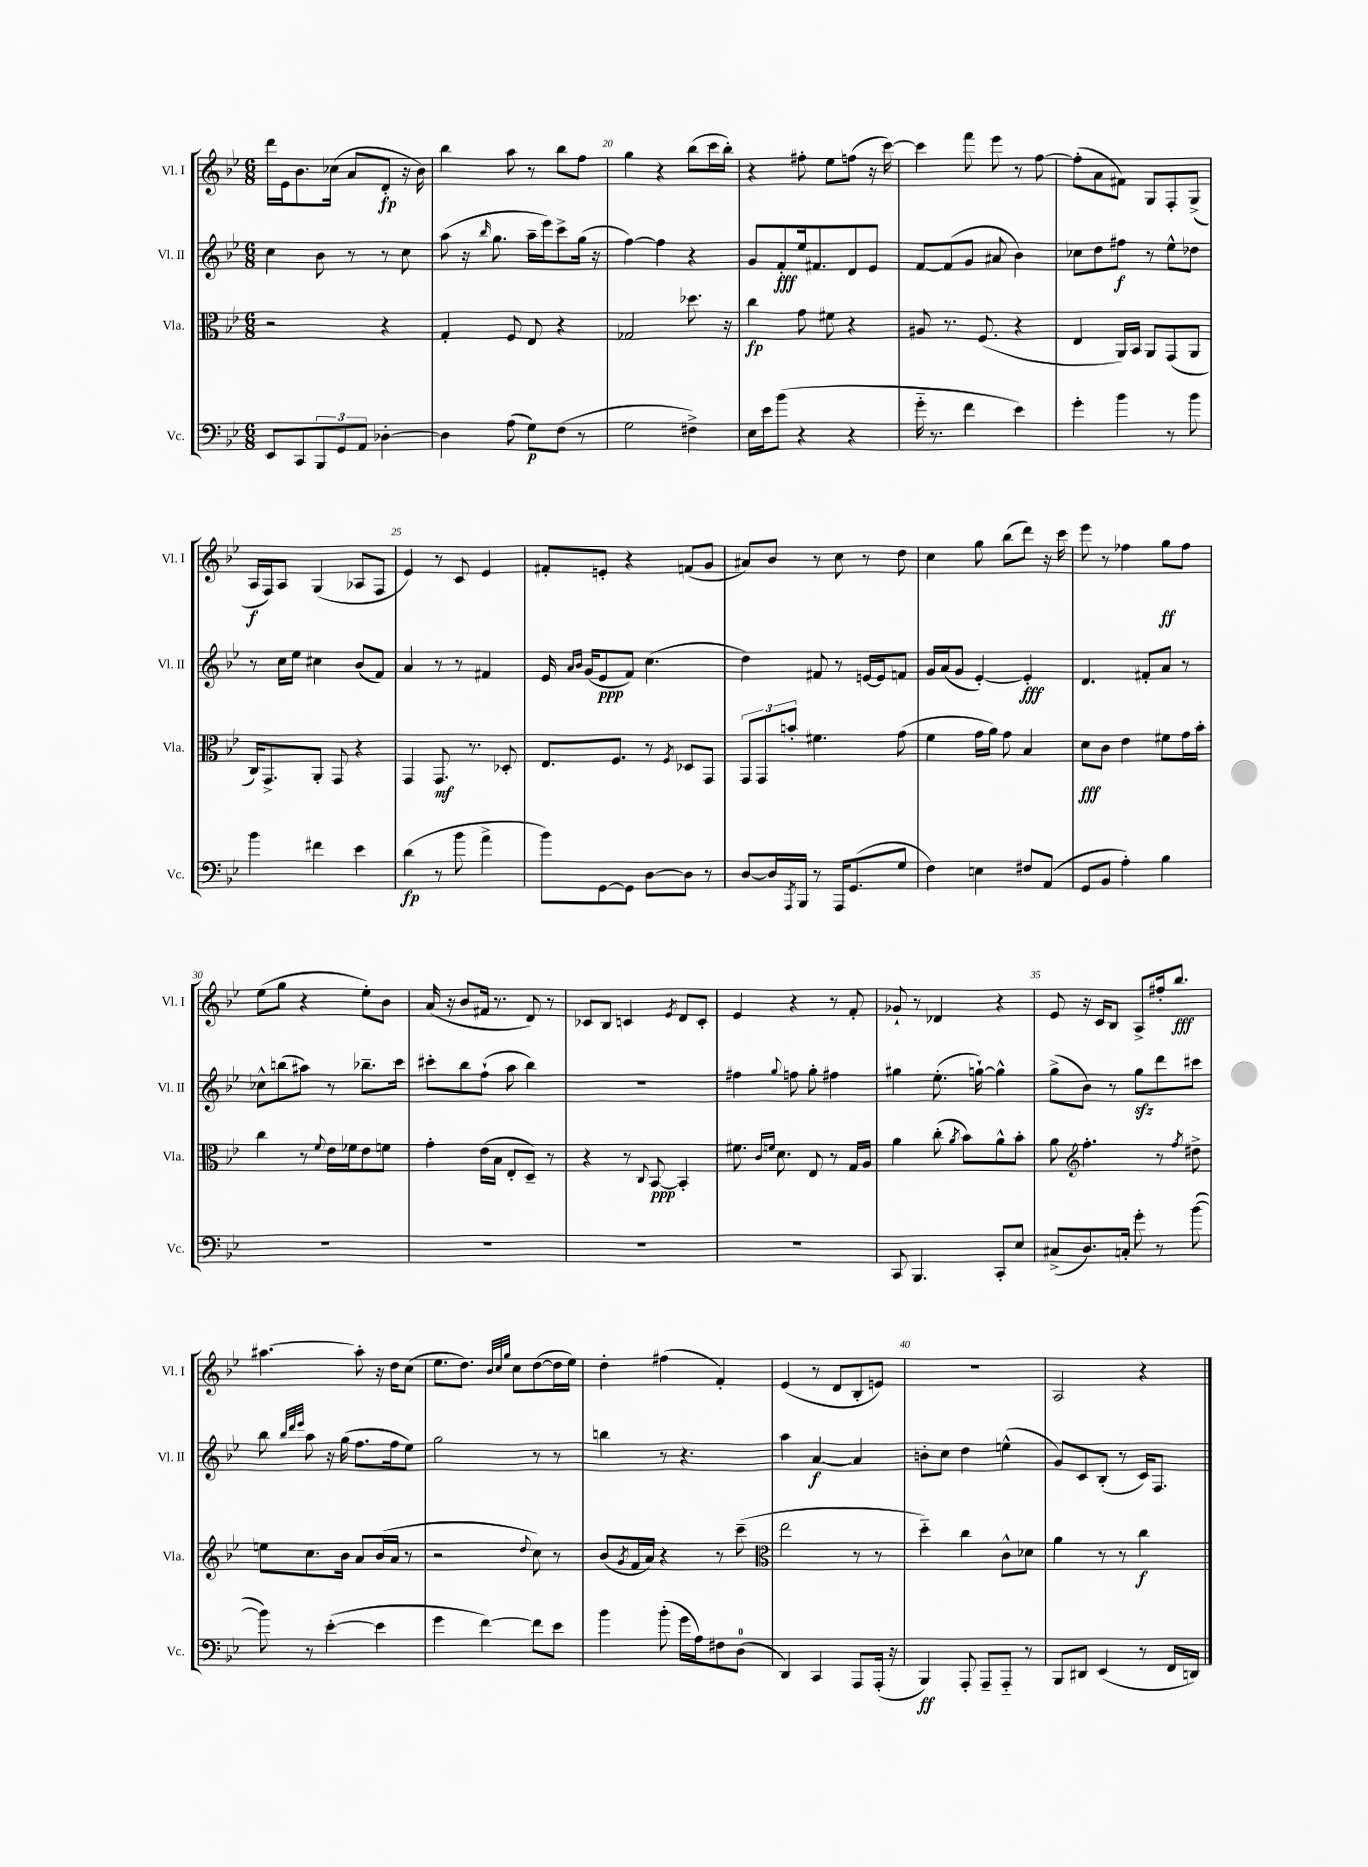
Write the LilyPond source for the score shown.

<<
\new StaffGroup <<
\new Staff = "s0" \with { instrumentName = "Vl. I" shortInstrumentName = "Vl. I" } {
    \clef treble \key bes \major \numericTimeSignature \time 6/8
    d'''16 ees'16 bes'8. ces''16( a'8 d'8-.\fp r16 bes'16) |
    bes''4 a''8 r8 bes''8 f''8 |
    g''4 r4 bes''8( c'''16 bes''16-.) |
    r4 fis''8-. ees''8 f''8( r16 c'''16~) |
    c'''4 f'''8 ees'''8 r8 f''8~ |
    f''8-.( a'8 fis'8) g8 f8-. g8->( |
    a16\f f16) a8 g4( aes8 f8 |
    ees'4) r8 c'8 ees'4 |
    fis'8-. e'8-. r4 f'8( g'8 |
    ais'8) bes'8 r8 c''8 r8 d''8 |
    c''4 g''8 bes''8( d'''8) r16 c'''16 |
    ees'''8 r8 fes''4 g''8\ff fes''8 |
    ees''8( g''8 r4 ees''8-.) bes'8 |
    a'16( r16 bes'8 fis'16 r8. d'8) r8 |
    ces'8 bes8 c'4 \acciaccatura { ees'8 } d'8 c'8-. |
    ees'4 r4 r8 f'8-. |
    ges'8-! r8 des'4 r4 |
    ees'8 r16 c'16 bes8 a8-> fis''16-. bes''8.\fff |
    ais''4.~ ais''8-. r16 d''16 c''8( |
    ees''8. d''8.) \grace { bes'32 c''32 g''32 } c''8 d''8~( d''16 ees''16) |
    d''4-. fis''4( f'4-.) |
    ees'4( r8 d'8 bes8-. e'8) |
    R2. |
    a2 r4 \bar "|." |
}
\new Staff = "s1" \with { instrumentName = "Vl. II" shortInstrumentName = "Vl. II" } {
    \clef treble \key bes \major \numericTimeSignature \time 6/8
    c''4 bes'8 r8 r8 c''8 |
    a''8( r16 \grace { bes''16 } g''8. a''16-- ees'''16) c'''8-> g''16( r16 |
    f''4~) f''4 r4 |
    g'8 f'8-.\fff ees''16 fis'8. d'8 ees'8 |
    f'8~ f'8( g'8 ais'8 bes'4) |
    ces''8 d''8 fis''8\f r8 ees''8-^ des''8 |
    r8 c''16 ees''16 cis''4 bes'8( f'8) |
    a'4 r8 r8 fis'4 |
    ees'16 \grace { a'16 bes'16 } g'16( ees'8\ppp f'8) c''4.( |
    d''4) fis'8 r8 e'16~ e'16 f'8 |
    g'16 a'16( g'8 ees'4~-.) ees'4-.\fff |
    d'4. fis'8-. a'8 r8 |
    ces''8-^ b''8( ais''8) r8 bes''8.-- c'''16 |
    cis'''8-. bes''8 f''8-!( a''8 bes''4) |
    R2. |
    fis''4 \appoggiatura { g''8 } f''8 g''8-. fis''4 |
    gis''4 ees''8.-.( g''16~-!) g''4-^ |
    g''8->( bes'8) r8 g''8\sfz d'''8 cis'''8 |
    bes''8 \grace { bes''32 d'''32 ees'''32 } a''8 r16 g''16( f''8. f''16 ees''8) |
    g''2 r8 r8 |
    b''4 r8 r4. |
    a''4 a'4~\f a'4 |
    b'8-. c''8 d''4 e''4-^( |
    g'8) c'8 bes8-.( r8 c'16) f8. \bar "|." |
}
\new Staff = "s2" \with { instrumentName = "Vla." shortInstrumentName = "Vla." } {
    \clef alto \key bes \major \numericTimeSignature \time 6/8
    r2 r4 |
    g4-. f8 ees8 r4 |
    ges2 des''8. r16 |
    c''4\fp g'8 fis'8 r4 |
    ais8 r8. f8.( r4 |
    ees4 a,16) bes,16 a,8 g,8( a,8 |
    c16) g,8.-> a,8-. g,8 r4 |
    g,4 g,8.\mf r8. des8-. |
    ees8. f8. r8 \acciaccatura { f8 } des8 g,8 |
    \tuplet 3/2 { g,8 g,8 b'8-. } fis'4. g'8( |
    f'4 g'16 a'16) g'8 bes4 |
    d'8\fff c'8 ees'4 fis'8 g'16 bes'16-. |
    c''4 r8 \appoggiatura { f'8 } ees'16 fes'16 ees'8 f'8 |
    g'4-. ees'16( bes16 ees8-. d8--) r8 |
    r4 r8 \appoggiatura { c8 } bes,8~\ppp bes,4-. |
    fis'8. \grace { c'16 f'16 } d'8. ees8 r8 g16 a16 |
    a'4 c''8-.( \acciaccatura { a'8 } bes'8) a'8-^ bes'8-. |
    a'8 \clef treble f''4.-. r8 \acciaccatura { f''8 } dis''8-> |
    e''8 c''8. bes'16 a'8 bes'16( a'16 r8 |
    r2 \appoggiatura { d''8 } c''8) r8 |
    bes'8( \acciaccatura { g'8 } f'16 a'16) r4 r8 c'''8--( |
    \clef alto ees''2 r8 r8 |
    d''4-_) c''4 c'8-^ des'8 |
    a'4 r8 r8 c''4\f \bar "|." |
}
\new Staff = "s3" \with { instrumentName = "Vc." shortInstrumentName = "Vc." } {
    \clef bass \key bes \major \numericTimeSignature \time 6/8
    ees,8 c,8 \tuplet 3/2 { bes,,8 g,8 a,8 } des4~-. |
    des4 a8( g8\p) f8( r8 |
    g2 fis4->) |
    ees16 ees'16 bes'8( r4 r4 |
    g'16-_ r8. f'4 ees'4) |
    g'4-. bes'4 r8 bes'8 |
    bes'4 fis'4 ees'4 |
    d'4\fp( r8 bes'8 a'4-> |
    bes'8) g,8~ g,8 d8~ d8 r8 |
    d8~ d16 \acciaccatura { a,,8 } bes,,16 r8 a,,16 g,8.( g8 |
    f4) e4 fis8 a,8( |
    g,8 bes,8 a4-.) bes4 |
    R2. |
    R2. |
    R2. |
    R2. |
    c,8 bes,,4. c,8-. ees8 |
    cis8->( d8.) c16-. g'8-. r8 bes'8~( |
    bes'8) r8 ees'4~-.( ees'4 |
    g'4 f'4~) f'8 ees'8 |
    bes'4 bes'8-.( g'16 a16) fis8 d8-0( |
    d,4) c,4 a,,8 a,,16-.( r16 |
    bes,,4\ff) a,,8-. a,,8-- a,,8-_ r8 |
    bes,,8 dis,8 ees,4( r8 f,16 d,16) \bar "|." |
}
>>
>>
\layout { \context { \Score currentBarNumber = #18 \override BarNumber.break-visibility = ##(#f #t #t) barNumberVisibility = #(every-nth-bar-number-visible 5) } }
